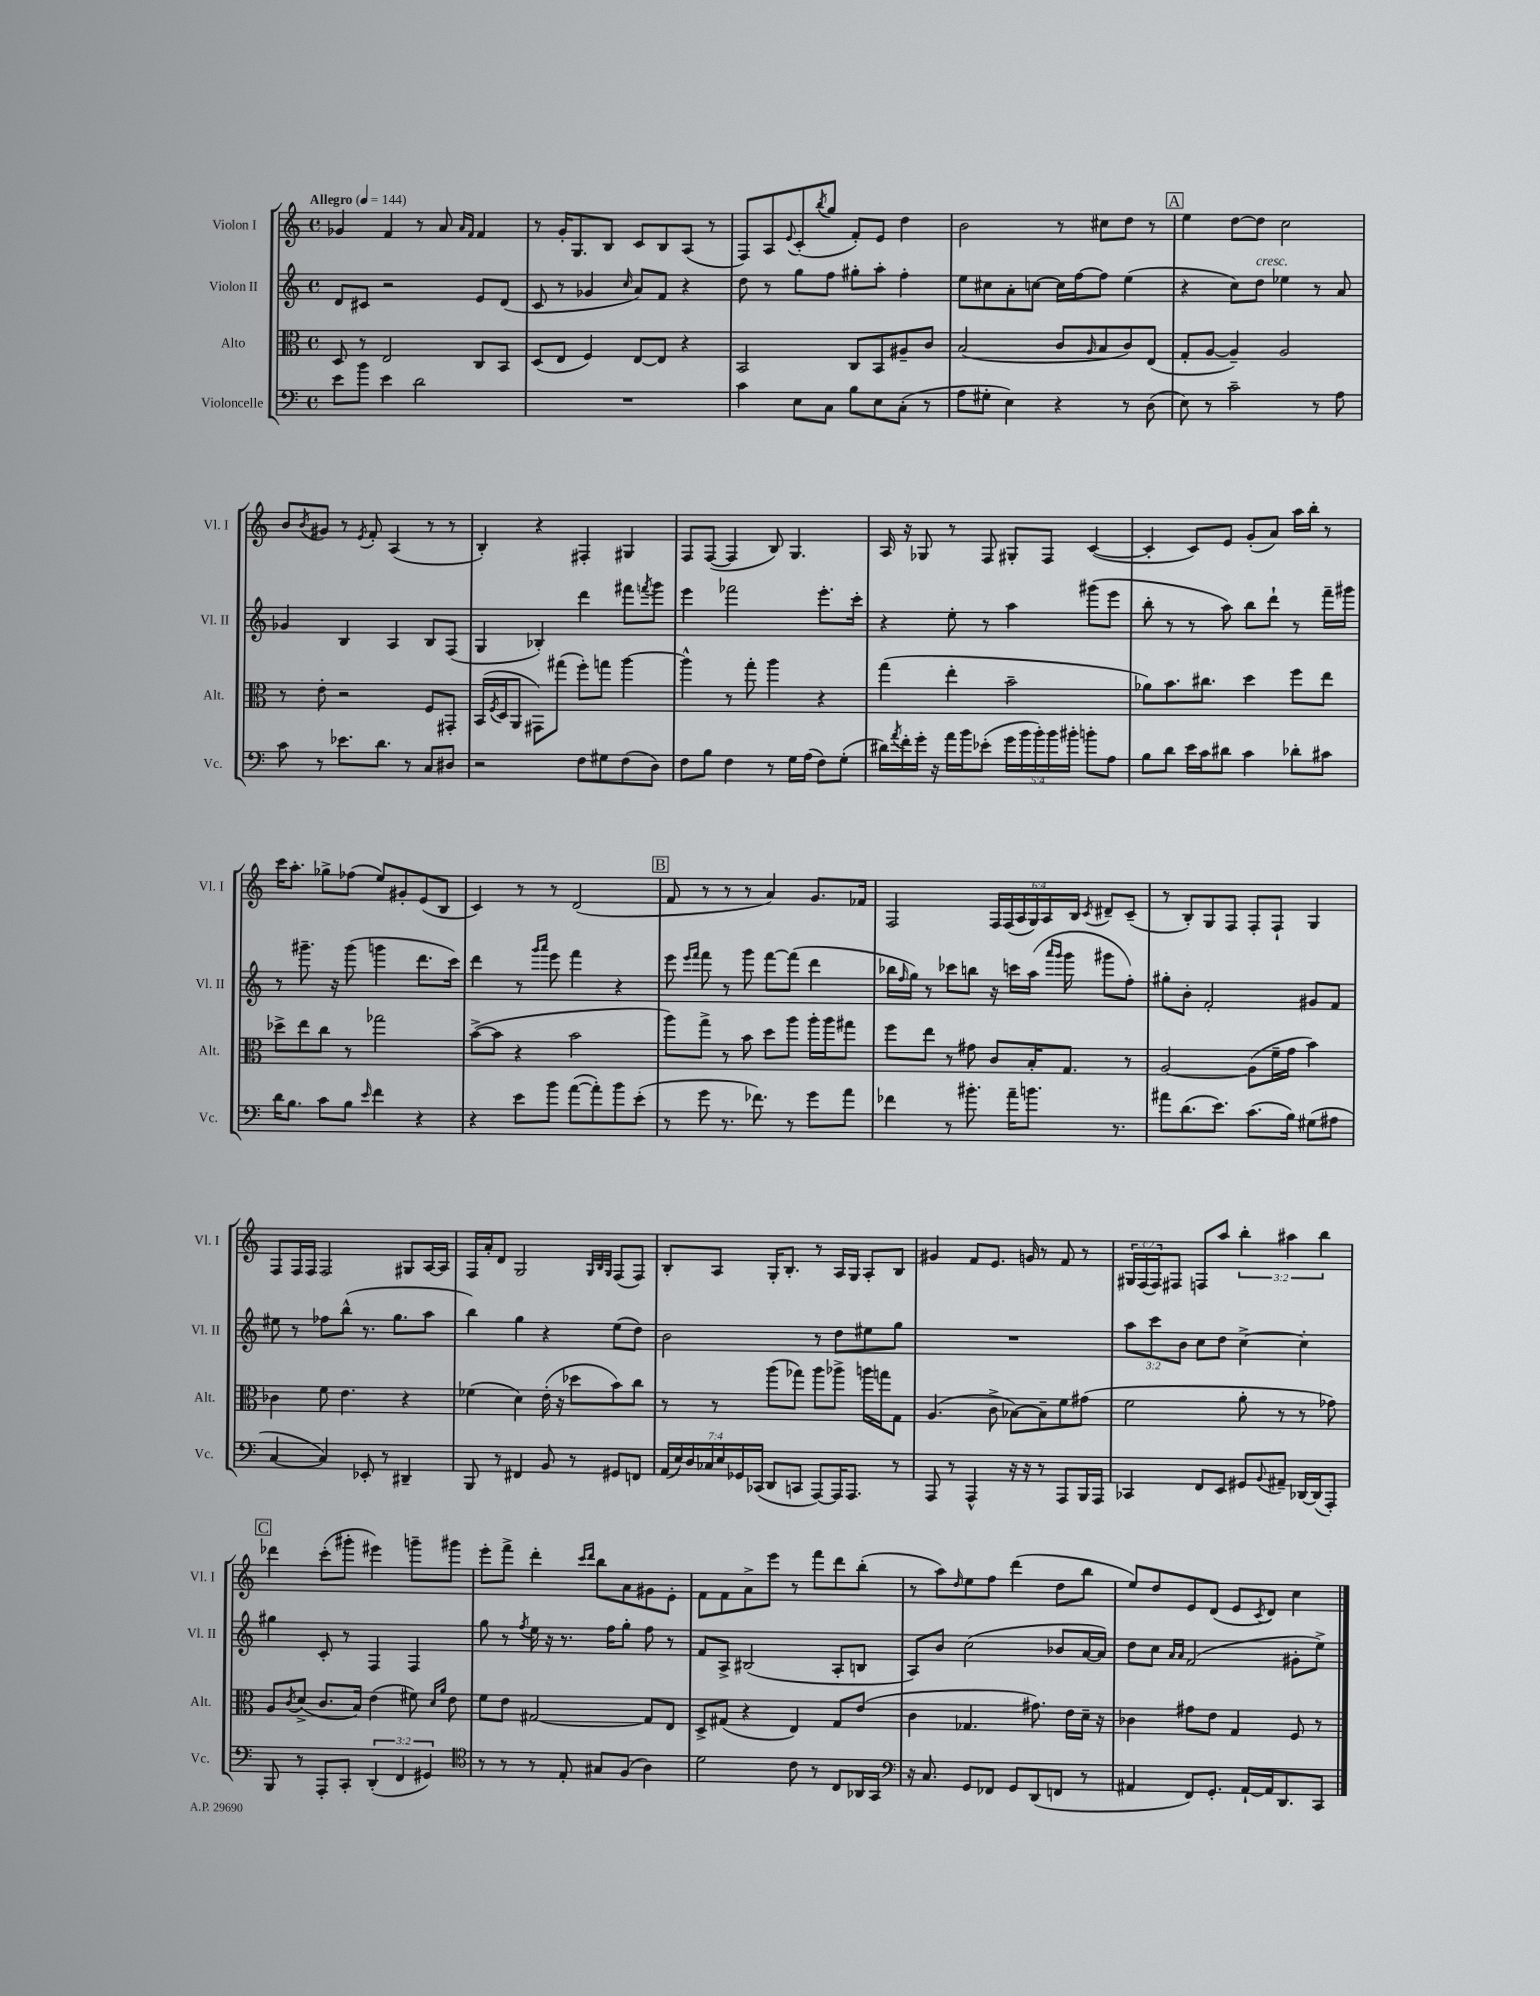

**kern	**kern	**kern	**kern
*part4	*part3	*part2	*part1
*staff4	*staff3	*staff2	*staff1
*I"Violoncelle	*I"Alto	*I"Violon II	*I"Violon I
*I'Vc.	*I'Alt.	*I'Vl. II	*I'Vl. I
*clefF4	*clefC3	*clefG2	*clefG2
*k[]	*k[]	*k[]	*k[]
*M4/4	*M4/4	*M4/4	*M4/4
*met(c)	*met(c)	*met(c)	*met(c)
*MM144	*MM144	*MM144	*MM144
=1	=1	=1	=1
!	!	!	!LO:TX:a:B:t=Allegro
8e\L	8D/	8d/L	4g-X/
8b\J	8r	8c#X/J	.
4e\	2E/	2r	4f/
2d\	.	.	8r
.	.	.	8a/
.	.	.	16qqa/LL
.	.	.	16qqf/JJ
.	8C/L	8e/L	4f/
.	8BB/J	(8d/J	.
=2	=2	=2	=2
1r	(8D/L	8c/	8r
.	8E/J	8r	16g'/KL
.	.	.	8.G/
.	4F/)	4g-X/	.
.	.	.	8B/J
.	.	16qqcc/	.
.	[8E/L	8a/L)	8c/L
.	8E/J]	8f/J	8B/
.	4r	4r	(8A/J
.	.	.	8r
=3	=3	=3	=3
4c\	2BB/	8dd\	8F/L)
.	.	8r	8A/
.	.	.	8qqe/
8E\L	.	8gg\L	(8c'/
.	.	.	8qbb/
8C\J	.	8ff\J	8gg/J
8B\L	8C/L	8gg#X'\L	8f'/L)
8E\	8BB/	8aa'\J	8e/J
(8C'\J	8A#X~/	4ff'\	4dd\
8r	8c/J	.	.
=4	=4	=4	=4
8A\L	(2B/	8ee\L	2b\
8G#X'\J	.	8cc#X\	.
4E\)	.	8a'\	.
.	.	[8ccn\J	.
4r	8c/L	16cc\LL]	8r
.	.	[16ff\J	.
.	16qqA/	.	.
.	8B/	8ff\J]	8cc#X\L
8r	8c/)	(4ee\	8dd\J
(8D\	(8E/J	.	8r
!!LO:REH:place=s1:t=A
=5	=5	=5	=5
8E\)	8G'/L	4r	4ee\
8r	[8A/J	.	.
2c~\	4A~/])	8cc\L)	[8dd\L
!	!	!LO:TX:a:i:t=cresc.	!
.	.	8dd\J	8dd\J]
.	2A/	4ee-X\	2cc\
8r	.	8r	.
8A\	.	8a/	.
!!LO:LB:g=z
=6	=6	=6	=6
8c\	8r	4g-X/	8b/L
.	.	.	8qb/
8r	8e'\	.	8g#X/J
8.e-X\L	2r	4B/	8r
.	.	.	8qe/
.	.	.	8f'/
8.d\J	.	.	.
.	.	4A/	(4A/
8r	.	.	.
8C/L	8F/L	8B/L	8r
8D#X/J	8GG#X'/J	(8F/J	8r
=7	=7	=7	=7
2r	(16BB/LL	4G/	4B'/)
.	8qF/	.	.
.	16D/J	.	.
.	8AA/J	.	.
.	8GG#X\L)	4B-X'/)	4r
.	(8gg#X\J	.	.
8F\L	8ff'\L)	4ddd\	4F#X'/
8G#X\	8ggn\J	.	.
(8F\	[4aa\	8fff#X\L	4G#X/
.	.	8qfffn/	.
8D\J)	.	8ggg\J	.
=8	=8	=8	=8
8F\L	4aa^^\]	4eee\	8F/L
8B\J	.	.	([8F/J
4F\	8r	2fff-X\	4F/]
.	8gg'\	.	.
8r	4aa\	.	8B/)
16G\LL	.	.	4.G/
(16A\JJ	.	.	.
8F\L)	4r	8.eee'\L	.
(8G'\J	.	.	.
.	.	16ccc'\Jk	.
=9	=9	=9	=9
16d#X\LL)	(4gg\	4r	16A/
8qa/	.	.	.
16f'\	.	.	16r
16g'\JJ	.	.	8G-X/
16r	.	.	.
16a\LL	4ee'\	8ee'\	8r
16b\J	.	.	.
(8e-X'\J	.	8r	8F/
20g\LL	2b~\	4aa\	8G#X'/L
20b\	.	.	.
20b'\)	.	.	.
.	.	.	8F/J
20b\	.	.	.
20b#X'\JJ	.	.	.
8bn'\L	.	(8ggg#X\L	([4c/
8A\J	.	8eee\J	.
=10	=10	=10	=10
8B\L	8a-X\L)	8bb'\	4c'/]
8d\J	8.b\	8r	.
16e\LL	.	8r	8c/L)
16c\J	8.cc#X\J	.	.
8d#X\J	.	8aa\)	8e/J
4c\	4dd\	8bb\L	(8g'/L
.	.	8ddd`\J	8a/J)
8d-X'\L	8ff\L	8r	16aa\LL
.	.	.	16bb'\JJ
8c#X\J	8ee\J	16fff~\LL	8r
.	.	16ggg#X\JJ	.
!!LO:LB:g=z
=11	=11	=11	=11
16d\KL	8dd-X^\L	8r	16ccc\KL
8.B\J	.	.	8.aa'\J
.	8ee\	8.ggg#X~\	.
8c\L	8cc\J	.	8gg-X^\L
.	.	16r	.
8B\J	8r	(8ggg#\	(8ff-X\J
16qqe/	.	.	.
4f\	2gg-X\	4gggn\	8ee/L)
.	.	.	8g#X'/
4r	.	8.ddd\L	(8e/
.	.	.	8B/J
.	.	16ccc\Jk)	.
=12	=12	=12	=12
4r	([8b^\L	4ddd\	4c/)
.	8b\J]	.	.
8e\L	4r	8r	8r
.	.	16qqggg/LL	.
.	.	16qqaaa/JJ	.
8b\J	.	8eee\	8r
([8a\L	2b\	4fff\	(2d/
8a'\])	.	.	.
8b\	.	4r	.
(8e'\J	.	.	.
!!LO:REH:place=s1:t=B
=13	=13	=13	=13
8r	8aa\L)	8eee\	8f/
.	.	16qqeee/LL	.
.	.	16qqfff/JJ	.
8g\	8gg^\J	8fff\	8r
8.r	8r	8r	8r
.	8b\	8ggg\	8r
8.f-X\)	.	.	.
.	8dd\L	[8fff\L	4a/)
8r	8aa\J	(8fff\J]	.
8g\L	16aa'\LL	4ddd\	8.g/L
.	16aa\J	.	.
8a\J	8gg#X\J	.	.
.	.	.	16f-X/Jk
=14	=14	=14	=14
4f-X\	8ff\L	16bb-X\LL	2F/
.	.	16qqff/	.
.	.	16gg\JJ)	.
.	8ee\J	8r	.
8r	8r	8ccc-X\L	.
8.b#X'\	8g#X\	8bbn\J	.
.	8c/L	16r	24F/LL
.	.	.	(24F/
16a~\KL	.	16cccn\LL	.
.	.	.	24A/
8.bn\J	16B'/K	(16aa\JJ	24G/)
.	.	.	24A/
.	.	16qqaaa/LL	.
.	.	16qqggg/JJ	.
.	8.G/J	16ggg\	.
.	.	.	24B/JJ
.	.	.	8qc/
.	.	8ggg#X\L	8d#X~/L
8.r	.	.	.
.	8r	8ff'\J)	(8c~/J
=15	=15	=15	=15
8a#X\L	[2A/	8gg#X'\L	8r
(8.d\	.	8b'\J	8B'/L)
.	.	2f'/	8G/
8.e\J)	.	.	.
.	.	.	8F/J
(8.c\L	(8A\L]	.	8F'/L
.	16f~\L	.	8F`/J
16B\Jk)	16g\JJ	.	.
(8G#X\L	4b\)	8g#X/L	4G/
8A#X\J	.	8f/J	.
!!LO:LB:g=z
=16	=16	=16	=16
[4C/	4c-X\	8ee#X\	8F/L
.	.	8r	16F/L
.	.	.	16F/JJ
4C/])	8f\	8ff-X\L	2F/
.	4.e\	(8bb^^\J	.
8EE-X'/	.	8.r	.
8r	.	.	.
.	.	8.gg\L	.
4DD#X~/	4r	.	8G#X/L
.	.	8aa\J	[16A/L
.	.	.	16A/JJ]
=17	=17	=17	=17
8BBB/	(4f-X\	4bb\)	16F/LL
.	.	.	16a'/J
8r	.	.	8d/J
4FF#X/	4d\)	4gg\	2G/
8BB/	(16e'\	4r	.
.	16r	.	.
8r	8dd-X\L	.	.
.	.	.	32qqG/LLL
.	.	.	32qqB/
.	.	.	32qqG/JJJ
8GG#X/L	8b\)	(8ee\L	(8F/L
8FFn/J	8cc\J	8dd\J)	8F/J)
=18	=18	=18	=18
(28AA/LL	8r	2b\	8B'/L
28E/)	.	.	.
28D/	.	.	.
28C-X/	.	.	.
.	8r	.	8A/J
28E/	.	.	.
28GG-X/	.	.	.
(28CC-X/JJ	.	.	.
8DD/L	(8aa\L	.	16G'/KL
.	.	.	8.B'/J
8CCn/J	8gg-X\J)	.	.
[8AAA/L)	8aa\L	8r	8r
16AAA/K]	8aa-X^\J	8dd\L	16A/LL
8.AAA/J	.	.	16G/JJ
.	16aan\LL	8ee#X\	8A'/L
.	16ggn\J	.	.
8r	8G\J	8gg\J	8B/J
=19	=19	=19	=19
8AAA/	(4.A/	1r	4g#X/
8r	.	.	.
4AAA^^/	.	.	8f/L
.	8c^\	.	8.e/J
16r	[8B-X\L)	.	.
16r	.	.	16gn/
8r	8B-~\]	.	8r
8AAA/L	8f\	.	8f/
16BBB/L	(8g#X\J	.	8r
16AAA/JJ	.	.	.
=20	=20	=20	=20
4CC-X/	2f\	12aa\L	24G#X/LL
.	.	.	(24F/
.	.	12ccc\	24F/J)
.	.	.	8F#X/J
.	.	12b\J	.
8FF/L	.	8cc\L	8Fn/L
8EE/J	.	8dd\J	8aa/J
8GG#X/L	8a'\	[4cc^\	6bb'\
8qqBB/	.	.	.
8AA#X~/J	8r	.	.
.	.	.	6aa#X\
[16DD-X/LL	8r	4cc'\]	.
(16DD-/J]	.	.	.
.	.	.	6bb\
8AAA'/J)	8g-X\)	.	.
!!LO:LB:g=z
!!LO:REH:place=s1:t=C
=21	=21	=21	=21
8BBB/	8A/L	4gg#X\	4ddd-X\
.	8qc/	.	.
8r	(8d^/J	.	.
8AAA'/L	8.c/L	8c'/	(8ccc'\L
8CC'/J	.	8r	8ggg#X'\J
.	16B/Jk)	.	.
(6DD'/	(4e\	4F/	4eee#X\)
6FF/	.	.	.
.	8f#X\)	4F/	8gggn~\L
6GG#X/)	.	.	.
.	16qqd/LL	.	.
.	16qqa/JJ	.	.
.	8e\	.	8ggg#X\J
=22	=22	=22	=22
*clefC4	*	*	*
8r	8f\L	8gg\	8eee'\L
8r	8e\J	8r	8fff^\J
.	.	8qff/	.
8r	[2G#X/	16ee\	4ddd'\
.	.	16r	.
8E'/	.	8.r	.
.	.	.	16qqccc/LL
.	.	.	16qqddd/JJ
8G#X/L	.	.	8bb\L
.	.	16ff\KL	.
(8F/J	.	8gg'\J	8a\
4A\)	8G#/L]	8ff\	8g#X\
.	8E/J	8r	8e'\J
=23	=23	=23	=23
2d\	8D^/L	8f/L	8f\L
.	(8G#X/J	8A^/J	8f\
.	4r	(2B#X/	8a^\
.	.	.	8eee\J
8c\	4E/)	.	8r
8r	.	.	8fff\L
8C/L	8G#/L	8A'/L	8ddd\
16AA-X/L	(8e/J	8Bn/J	(8bb'\J
16GG/JJ	.	.	.
=24	=24	=24	=24
*clefF4	*	*	*
16r	4c\	8A/L)	8r
8.C/	.	.	.
.	.	8b/J	8aa\L)
.	.	.	16qqdd/
8GG/L	4.G-X/	(2cc\	8ee\
8FF-X/J	.	.	8ff\J
8GG/L	.	.	(4ddd\
(8DD/	8.g#X\)	.	.
8FFn/J	.	8b-X/L	8dd\L
.	16e\LL	.	.
8r	16d~\JJ	[16a/L	8bb\J
.	16r	16a/JJ])	.
=25	=25	=25	=25
4AA#X/	4c-X\	8dd\L	8ee/L)
.	.	8cc\J	8dd/
.	.	16qqa/LL	.
.	.	16qqa/JJ	.
8FF/L)	8g#X\L	(2f/	8e/
8.GG'/J	8e\J	.	(8d/J
.	4G/	.	8e/L
[16AA#`/LL	.	.	.
.	.	.	8qc/
16AA#/J]	.	.	8d/J)
8.DD/	.	.	.
.	8F/	8g#X'\L	4cc\
8CC/J	8r	8ee^\J)	.
==	==	==	==
*-	*-	*-	*-
